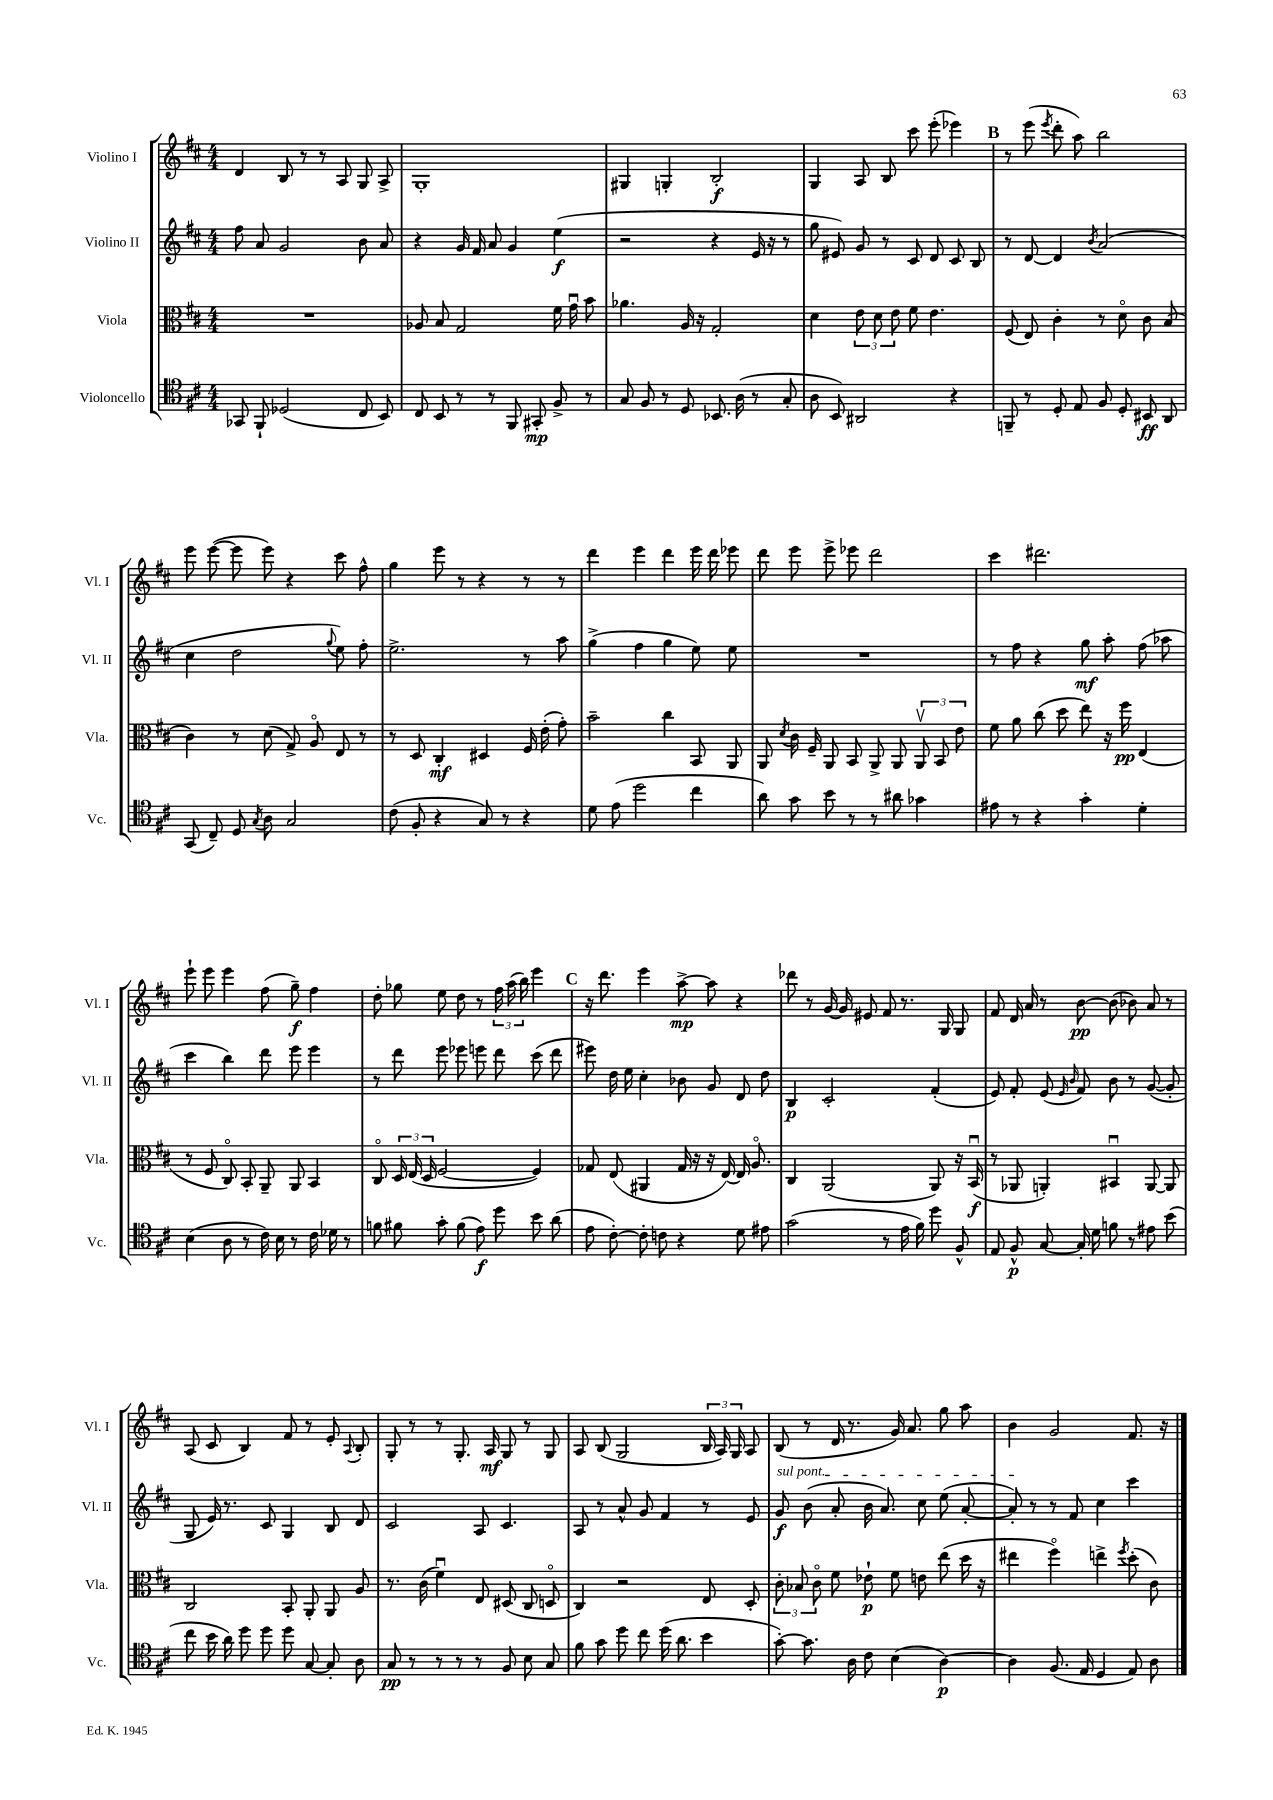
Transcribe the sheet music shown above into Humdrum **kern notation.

**kern	**dynam	**kern	**dynam	**kern	**dynam	**kern	**dynam
*part4	*part4	*part3	*part3	*part2	*part2	*part1	*part1
*staff4	*staff4	*staff3	*staff3	*staff2	*staff2	*staff1	*staff1
*I"Violoncello	*	*I"Viola	*	*I"Violino II	*	*I"Violino I	*
*I'Vc.	*	*I'Vla.	*	*I'Vl. II	*	*I'Vl. I	*
*clefC4	*	*clefC3	*	*clefG2	*	*clefG2	*
*k[f#c#]	*	*k[f#c#]	*	*k[f#c#]	*	*k[f#c#]	*
*M4/4	*	*M4/4	*	*M4/4	*	*M4/4	*
=98	=98	=98	=98	=98	=98	=98	=98
8GG-X/	.	1r	.	8ff#\	.	4d/	.
8FF#`/	.	.	.	8a/	.	.	.
(2D-X/	.	.	.	2g/	.	8B/	.
.	.	.	.	.	.	8r	.
.	.	.	.	.	.	8r	.
.	.	.	.	.	.	8A/	.
8C#/	.	.	.	8b\	.	8G/	.
8BB/)	.	.	.	8a/	.	8A^/	.
=99	=99	=99	=99	=99	=99	=99	=99
8C#/	.	8A-X/	.	4r	.	1G'	.
8BB/	.	8B/	.	.	.	.	.
8r	.	2G/	.	16g/	.	.	.
.	.	.	.	16f#/	.	.	.
8r	.	.	.	8a/	.	.	.
8FF#/	.	.	.	4g/	.	.	.
8GG#X'/	mp	.	.	.	.	.	.
8F#^/	.	16f#\	.	(4ee\	f	.	.
.	.	16gu\	.	.	.	.	.
8r	.	8b\	.	.	.	.	.
=100	=100	=100	=100	=100	=100	=100	=100
8G/	.	4.a-X\	.	2r	.	4G#X/	.
8F#/	.	.	.	.	.	.	.
8r	.	.	.	.	.	4Gn'/	.
8D/	.	16A/	.	.	.	.	.
.	.	16r	.	.	.	.	.
8.BB-X/	.	2G'/	.	4r	.	2B'/	f
(16A\	.	.	.	.	.	.	.
8r	.	.	.	16e/	.	.	.
.	.	.	.	16r	.	.	.
8G'/	.	.	.	8r	.	.	.
=101	=101	=101	=101	=101	=101	=101	=101
8A\	.	4d\	.	8gg\	.	4G/	.
8BB/)	.	.	.	8e#X/)	.	.	.
2AA#X/	.	12e\	.	8g/	.	8A/	.
.	.	12d\	.	.	.	.	.
.	.	.	.	8r	.	8B/	.
.	.	12e\	.	.	.	.	.
.	.	8f#\	.	8c#/	.	8ccc#\	.
.	.	4.e\	.	8d/	.	(8eee'\	.
4r	.	.	.	8c#/	.	4eee-X\)	.
.	.	.	.	8B/	.	.	.
!!LO:REH:place=s1:t=B
=102	=102	=102	=102	=102	=102	=102	=102
8FFn~/	.	(8F#/	.	8r	.	8r	.
8r	.	8E/)	.	[8d/	.	(8eee\	.
.	.	.	.	.	.	8qeee/	.
8D'/	.	4c#'\	.	4d/]	.	8ddd'\	.
8E/	.	.	.	.	.	8aa\)	.
.	.	.	.	8qb/	.	.	.
8F#/	.	8r	.	(2a/	.	2bb\	.
8D'/	.	8d\	.	.	.	.	.
8BB#X/	ff	8c#\	.	.	.	.	.
8AA/	.	(8B/	.	.	.	.	.
!!LO:LB:g=z
=103	=103	=103	=103	=103	=103	=103	=103
(8GG/	.	4c#\)	.	4cc#\	.	8eee\	.
8C#~/)	.	.	.	.	.	([8eee\	.
8D/	.	8r	.	2dd\	.	8eee\]	.
8qG/	.	.	.	.	.	.	.
8A\	.	(8d\	.	.	.	8eee\)	.
2G/	.	8G^/)	.	.	.	4r	.
.	.	8A/	.	.	.	.	.
.	.	.	.	8qqgg/	.	.	.
.	.	8E/	.	8ee\)	.	8ccc#\	.
.	.	8r	.	8ff#'\	.	8ff#^^\	.
=104	=104	=104	=104	=104	=104	=104	=104
(8c#\	.	8r	.	2.ee^\	.	4gg\	.
8F#'/	.	8D/	.	.	.	.	.
4r	.	4C#'/	mf	.	.	8eee\	.
.	.	.	.	.	.	8r	.
8G/)	.	4D#X/	.	.	.	4r	.
8r	.	.	.	.	.	.	.
4r	.	16F#/	.	8r	.	8r	.
.	.	(16e'\	.	.	.	.	.
.	.	8g'\)	.	8aa\	.	8r	.
=105	=105	=105	=105	=105	=105	=105	=105
8d\	.	2b~\	.	(4gg^\	.	4ddd\	.
(8e\	.	.	.	.	.	.	.
2dd\	.	.	.	4ff#\	.	4eee\	.
.	.	4cc#\	.	4gg\	.	4ddd\	.
4cc#\	.	8BB/	.	8ee\)	.	16eee\	.
.	.	.	.	.	.	16ddd\	.
.	.	8AA/	.	8ee\	.	8eee-X\	.
=106	=106	=106	=106	=106	=106	=106	=106
8a\)	.	8AA/	.	1r	.	8ddd\	.
.	.	8qd/	.	.	.	.	.
8g\	.	16c#\	.	.	.	8eee\	.
.	.	16F#~/	.	.	.	.	.
8b\	.	8AA/	.	.	.	8eee^\	.
8r	.	8BB/	.	.	.	8eee-X\	.
8r	.	8AA^/	.	.	.	2ddd\	.
8a#X\	.	8AA/	.	.	.	.	.
4g-X\	.	12AAv/	.	.	.	.	.
.	.	12BB/	.	.	.	.	.
.	.	12e\	.	.	.	.	.
=107	=107	=107	=107	=107	=107	=107	=107
8e#X\	.	8f#\	.	8r	.	4ccc#\	.
8r	.	8a\	.	8ff#\	.	.	.
4r	.	(8cc#\	.	4r	.	2.ddd#X\	.
.	.	8dd\	.	.	.	.	.
4g'\	.	8ee\)	.	8gg\	mf	.	.
.	.	16r	.	8aa'\	.	.	.
.	.	16ff#\	pp	.	.	.	.
4d'\	.	(4E/	.	(8ff#\	.	.	.
.	.	.	.	8aa-X\	.	.	.
!!LO:LB:g=z
=108	=108	=108	=108	=108	=108	=108	=108
(4B\	.	8r	.	4ccc#\	.	8eee`\	.
.	.	8F#/	.	.	.	8eee\	.
8A\	.	8C#/)	.	4bb\)	.	4eee\	.
8r	.	8BB'/	.	.	.	.	.
16c#\)	.	8AA~/	.	8ddd\	.	(8ff#\	.
16B\	.	.	.	.	.	.	.
8r	.	8AA/	.	8eee\	.	8gg~\)	f
16c#\	.	4BB/	.	4eee\	.	4ff#\	.
16d-X\	.	.	.	.	.	.	.
8r	.	.	.	.	.	.	.
=109	=109	=109	=109	=109	=109	=109	=109
8fn\	.	8C#/	.	8r	.	8dd'\	.
8f#X\	.	24D/	.	8ddd\	.	8gg-X\	.
.	.	(24E/	.	.	.	.	.
.	.	24D/	.	.	.	.	.
8g'\	.	[2F#/	.	8eee\	.	8ee\	.
(8f#\	.	.	.	8eee-X\	.	8dd\	.
8e\)	f	.	.	8eeen\	.	8r	.
8dd\	.	.	.	8ddd\	.	24ff#\	.
.	.	.	.	.	.	(24aa\	.
.	.	.	.	.	.	24bb\)	.
8b\	.	4F#/])	.	(8ccc#\	.	4eee\	.
(8a\	.	.	.	8ddd\	.	.	.
!!LO:REH:place=s1:t=C
=110	=110	=110	=110	=110	=110	=110	=110
8e\	.	8G-X/	.	8eee#X\)	.	16r	.
.	.	.	.	.	.	8.ddd\	.
[8c#'\)	.	(8E/	.	16dd\	.	.	.
.	.	.	.	16ee\	.	.	.
8c#'\]	.	4AA#X/	.	4cc#'\	.	4eee\	.
8cn\	.	.	.	.	.	.	.
4r	.	16G-/	.	8b-X\	.	[8aa^\	mp
.	.	16r	.	.	.	.	.
.	.	16r	.	8g/	.	8aa\]	.
.	.	[16E/)	.	.	.	.	.
8d\	.	16E/]	.	8d/	.	4r	.
.	.	8.A/	.	.	.	.	.
8e#X\	.	.	.	8dd\	.	.	.
=111	=111	=111	=111	=111	=111	=111	=111
(2g\	.	4C#/	.	4B/	p	8ddd-X\	.
.	.	.	.	.	.	8r	.
.	.	(2AA/	.	2c#'/	.	[16g/	.
.	.	.	.	.	.	16g/]	.
.	.	.	.	.	.	8e#X/	.
8r	.	.	.	.	.	8f#/	.
16e\	.	.	.	.	.	8.r	.
16f#\)	.	.	.	.	.	.	.
8dd\	.	8AA/)	.	(4f#'/	.	.	.
.	.	.	.	.	.	16G/	.
8F#^^/	.	16r	.	.	.	8G/	.
.	.	(16BBu/	f	.	.	.	.
=112	=112	=112	=112	=112	=112	=112	=112
8E/	.	8r	.	8e/)	.	8f#/	.
8F#^^/	p	8AA-X/	.	8f#'/	.	16d/	.
.	.	.	.	.	.	16a/	.
[8G/	.	4AAn'/)	.	(8e/	.	8r	.
.	.	.	.	16qqe/	.	.	.
.	.	.	.	16qqb/	.	.	.
16G'/]	.	.	.	8f#/)	.	[8b\	pp
16d\	.	.	.	.	.	.	.
8fn\	.	4BB#Xu/	.	8b\	.	(8b\]	.
8r	.	.	.	8r	.	8b-X\)	.
8e#X\	.	[8AA/	.	([8g/	.	8a/	.
(8b\	.	8AA/]	.	8g'/]	.	8r	.
!!LO:LB:g=z
=113	=113	=113	=113	=113	=113	=113	=113
8cc#\	.	2C#/	.	8G/	.	(8A/	.
16b\	.	.	.	16e/)	.	8c#/	.
16a\)	.	.	.	8.r	.	.	.
8dd\	.	.	.	.	.	4B/)	.
8dd\	.	.	.	8c#/	.	.	.
8dd\	.	8BB'/	.	4G/	.	8f#/	.
[8G/	.	8AA'/	.	.	.	8r	.
8G'/]	.	8AA/	.	8B/	.	8e'/	.
.	.	.	.	.	.	8qqA/	.
8A\	.	8A/	.	8d/	.	8B'/	.
=114	=114	=114	=114	=114	=114	=114	=114
8G/	pp	8.r	.	2c#/	.	8G'/	.
8r	.	.	.	.	.	8r	.
.	.	(16c#\	.	.	.	.	.
8r	.	4f#u\)	.	.	.	8r	.
8r	.	.	.	.	.	8.G'/	.
8r	.	8E/	.	8A/	.	.	.
.	.	.	.	.	.	16A/	mf
8F#/	.	(8D#X/	.	4.c#/	.	8G/	.
8B\	.	8C#/	.	.	.	8r	.
8G/	.	8Dn/	.	.	.	8G/	.
=115	=115	=115	=115	=115	=115	=115	=115
8f#\	.	4C#/)	.	8A/	.	8A/	.
8g\	.	.	.	8r	.	(8B/	.
8dd\	.	2r	.	8a^^/	.	2G/	.
8cc#\	.	.	.	8g/	.	.	.
(16dd\	.	.	.	4f#/	.	.	.
8.a\	.	.	.	.	.	.	.
4b\	.	8E/	.	8r	.	24B/	.
.	.	.	.	.	.	24A/)	.
.	.	.	.	.	.	24G/	.
.	.	8D'/	.	8e/	.	8A/	.
=116	=116	=116	=116	=116	=116	=116	=116
!	!	!	!	!LO:TX:a:i:t=sul pont.	!	!	!
[8g'\)	.	12c#'\	.	8g/	f	(8B/	.
.	.	12B-X/	.	.	.	.	.
8.g\]	.	.	.	(8b\	.	8r	.
.	.	12c#\	.	.	.	.	.
.	.	8f#\	.	8a'/	.	16d/	.
16A\	.	.	.	.	.	8.r	.
8c#\	.	8e-X`\	p	16b\	.	.	.
.	.	.	.	8.a/)	.	.	.
(4B\	.	8f#\	.	.	.	16g/)	.
.	.	.	.	.	.	8.a/	.
.	.	8en\	.	8cc#\	.	.	.
[4A\)	p	(8ee\	.	(8ee\	.	8gg\	.
.	.	16dd\	.	[8a'/	.	8aa\	.
.	.	16r	.	.	.	.	.
=117	=117	=117	=117	=117	=117	=117	=117
4A\]	.	4ee#X\	.	8a'/])	.	4b\	.
.	.	.	.	8r	.	.	.
(8.F#/	.	4ff#\)	.	8r	.	2g/	.
.	.	.	.	8f#/	.	.	.
16E/	.	.	.	.	.	.	.
4D/	.	4een^\	.	4cc#\	.	.	.
.	.	8qff#/	.	.	.	.	.
8E/)	.	(8dd'\	.	4ccc#\	.	8.f#/	.
8A\	.	8c#\)	.	.	.	.	.
.	.	.	.	.	.	16r	.
==	==	==	==	==	==	==	==
*-	*-	*-	*-	*-	*-	*-	*-
